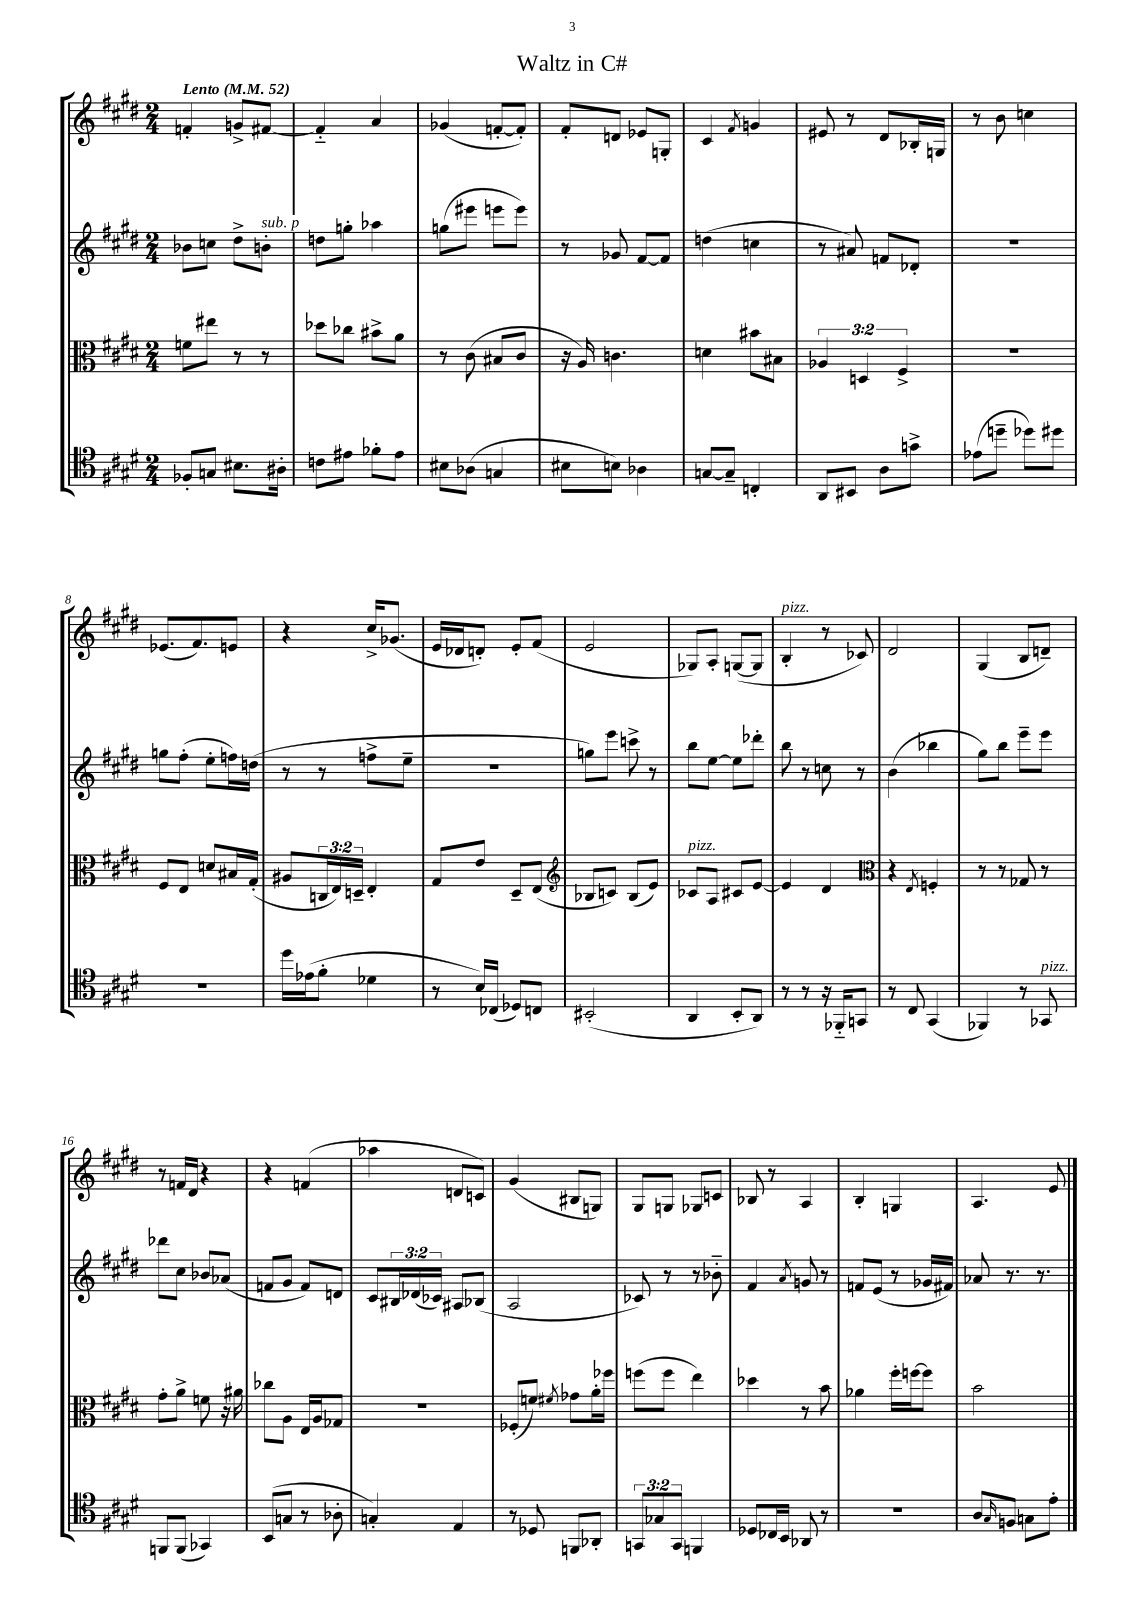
\header { title = "Waltz in C#" }
<<
\new StaffGroup <<
\new Staff = "s0" {
    \clef treble \key e \major \numericTimeSignature \time 2/4 \tempo "Lento" 4 = 52
    f'4-. g'8-> fis'8~ |
    fis'4-_ a'4 |
    ges'4( f'8~-. f'8-.) |
    fis'8-. d'8 ees'8 g8-. |
    cis'4 \acciaccatura { fis'8 } g'4 |
    eis'8 r8 dis'8 bes16-. g16 |
    r8 b'8 c''4 |
    ees'8.( fis'8.) e'8 |
    r4 cis''16-> ges'8.( |
    e'16 des'16 d'8-.) e'8-. fis'8( |
    e'2 |
    ges8) a8-. g8~( g8 |
    b4-.^\markup { \italic "pizz." } r8 ces'8) |
    dis'2 |
    gis4( b8 d'8--) |
    r8 f'16 dis'16 r4 |
    r4 f'4( |
    aes''4 d'8 c'8) |
    gis'4( bis8 g8) |
    gis8 g8 ges8 c'8 |
    bes8 r8 a4 |
    b4-. g4 |
    a4. e'8 \bar "|." |
}
\new Staff = "s1" {
    \clef treble \key e \major \numericTimeSignature \time 2/4 \override Staff.TupletNumber.text = #tuplet-number::calc-fraction-text
    bes'8 c''8 dis''8-> b'8-.^\markup { \italic "sub. p" } |
    d''8 g''8-. aes''4 |
    g''8( eis'''8 e'''8 e'''8) |
    r8 ges'8 fis'8~ fis'8 |
    d''4( c''4 |
    r8 ais'8) f'8 des'8-. |
    R2 |
    g''8 fis''8-.( e''8-. f''16) d''16( |
    r8 r8 f''8-> e''8-- |
    R2 |
    g''8) e'''8 c'''8-> r8 |
    b''8 e''8~ e''8 des'''8-. |
    b''8 r8 c''8 r8 |
    b'4( bes''4 |
    gis''8) b''8 e'''8-- e'''8 |
    des'''8 cis''8 bes'8 aes'8( |
    f'8 gis'8 f'8) d'8 |
    cis'8 \tuplet 3/2 { bis16 des'16( ces'16) } ais8 bes8( |
    a2 |
    ces'8) r8 r8 bes'8-_ |
    fis'4 \acciaccatura { a'8 } g'8 r8 |
    f'8 e'8( r8 ges'16 fis'16) |
    aes'8 r8. r8. \bar "|." |
}
\new Staff = "s2" {
    \clef alto \key e \major \numericTimeSignature \time 2/4 \override Staff.TupletNumber.text = #tuplet-number::calc-fraction-text
    f'8 eis''8 r8 r8 |
    des''8 ces''8 bis'8-> a'8 |
    r8 cis'8( bis8 cis'8 |
    r16 a16) c'4. |
    d'4 bis'8 bis8 |
    \tuplet 3/2 { aes4 d4 fis4-> } |
    R2 |
    fis8 e8 d'8 bis16 gis16-.( |
    ais8 \tuplet 3/2 { c16 e16) d16-- } e4-. |
    gis8 e'8 dis8-- e8( |
    \clef treble bes8 c'8) bes8( e'8) |
    ces'8^\markup { \italic "pizz." } a8 cis'8 e'8~ |
    e'4 dis'4 |
    \clef alto r4 \acciaccatura { e8 } f4-. |
    r8 r8 ges8 r8 |
    gis'8-. a'8-> f'8 r16 ais'16 |
    ces''8 a8 e16 a16 ges8 |
    r2 |
    fes8-.( f'8) \acciaccatura { fis'8 } ges'8 a'16-. fes''16 |
    f''8( f''8 e''4) |
    des''4 r8 b'8 |
    aes'4 fis''16-. f''16~ f''8 |
    b'2 \bar "|." |
}
\new Staff = "s3" {
    \clef tenor \key e \major \numericTimeSignature \time 2/4 \override Staff.TupletNumber.text = #tuplet-number::calc-fraction-text
    fes8-. g8 bis8. ais16-. |
    c'8 eis'8 fes'8-. eis'8 |
    bis8 aes8( g4 |
    bis8 b8) aes4 |
    g8~ g8-- c4-. |
    a,8 bis,8 a8 g'8-> |
    ees'8( d''8-- des''8) dis''8 |
    R2 |
    dis''16 ees'16( fis'8-. des'4 |
    r8 b16) ces16( des8) c8 |
    bis,2-.( |
    a,4 b,8-. a,8) |
    r8 r8 r16 fes,16-_ g,8 |
    r8 cis8 gis,4( |
    fes,4) r8 ges,8^\markup { \italic "pizz." } |
    f,8 f,8( ges,4) |
    b,8( g8 r8 aes8-. |
    g4-.) e4 |
    r8 des8 f,8 aes,8-. |
    \tuplet 3/2 { g,8 ges8 g,8 } f,4 |
    des8 ces16 b,16 aes,8 r8 |
    r2 |
    a8 \grace { gis16 } f8 g8 e'8-. \bar "|." |
}
>>
>>
